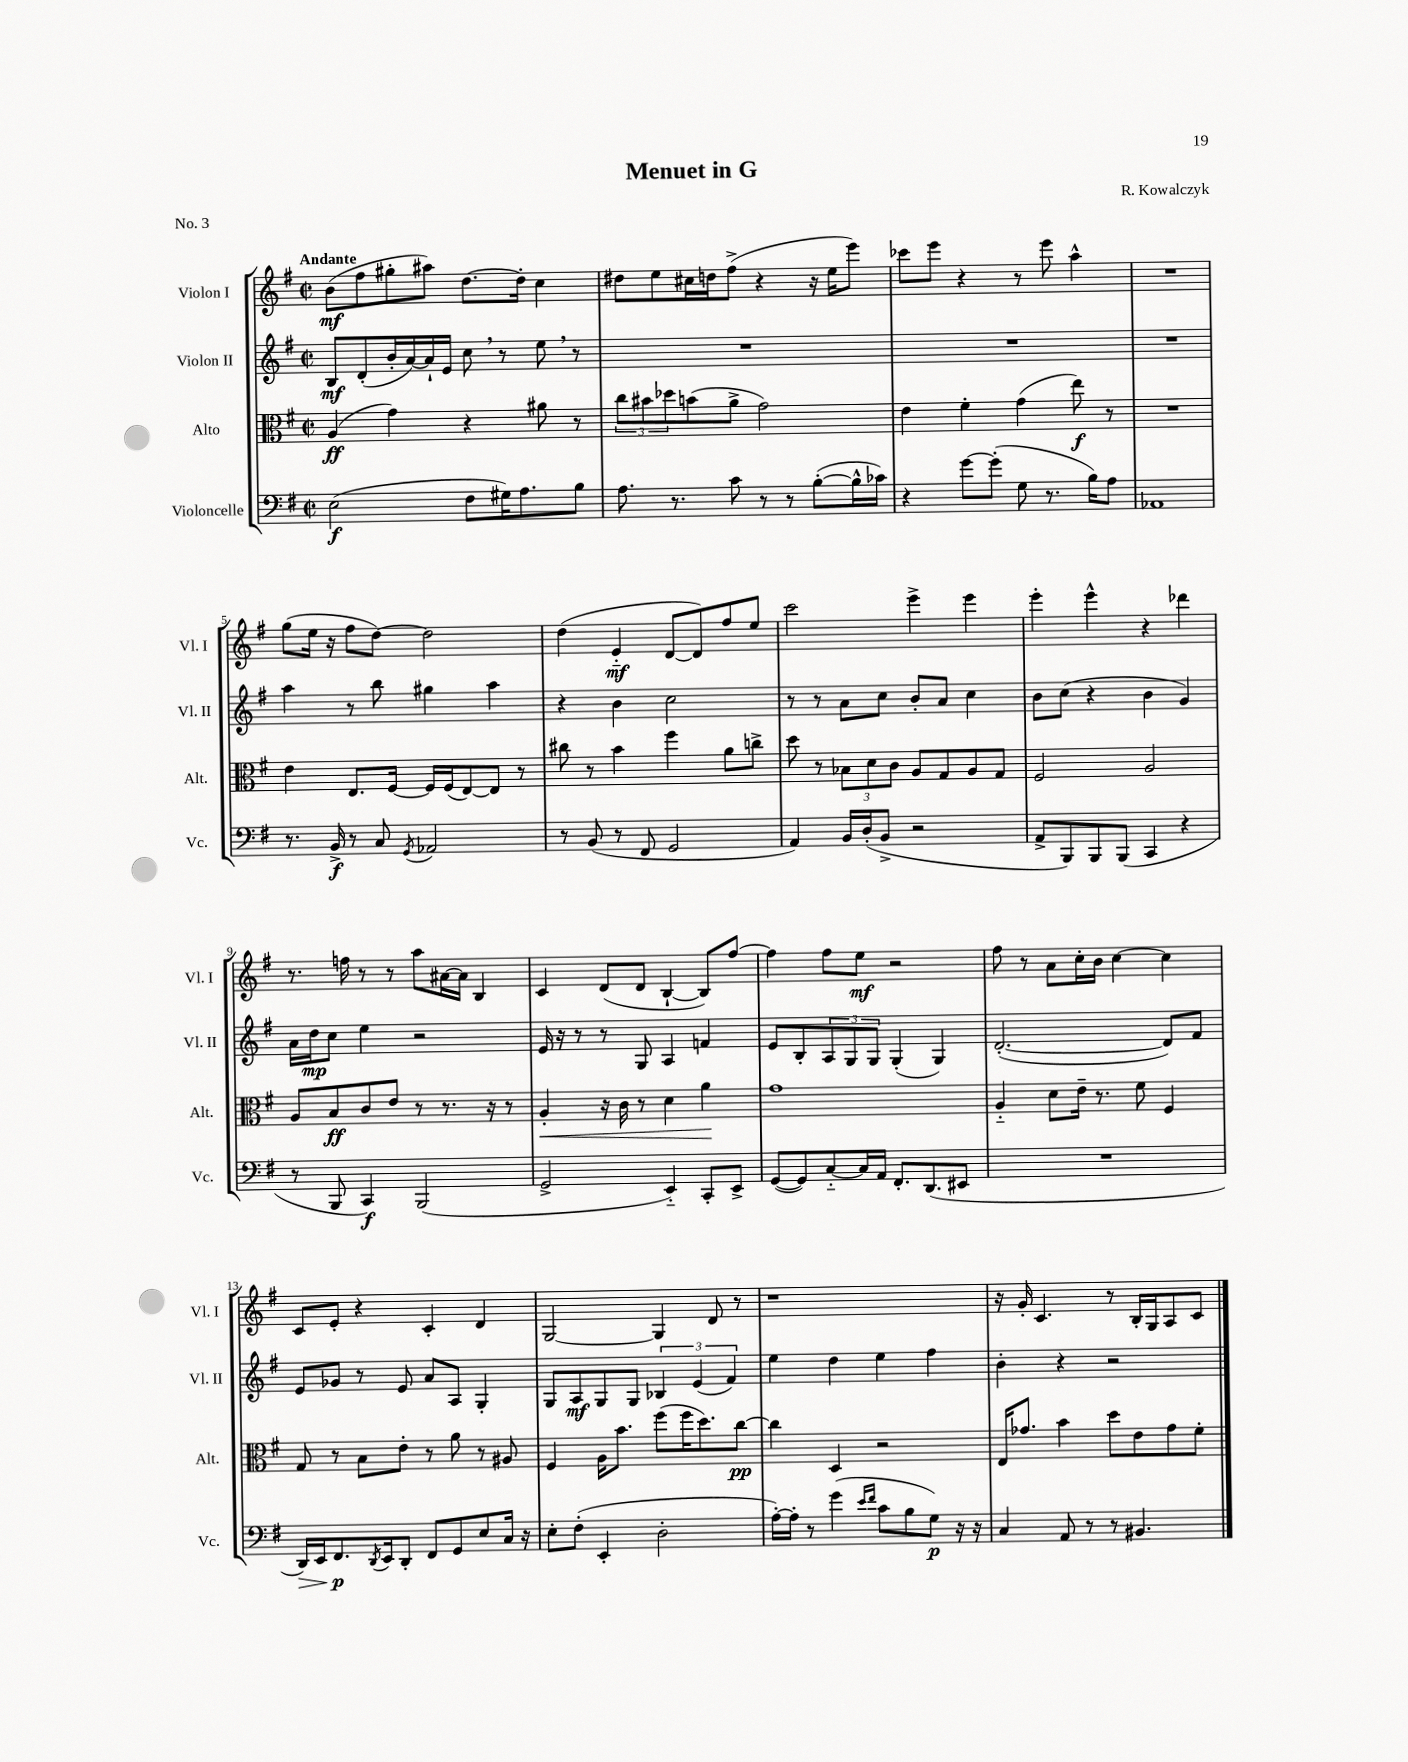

**kern	**kern	**kern	**kern
*staff4	*staff3	*staff2	*staff1
*clefF4	*clefC3	*clefG2	*clefG2
*k[f#]	*k[f#]	*k[f#]	*k[f#]
*M2/2	*M2/2	*M2/2	*M2/2
*met(c|)	*met(c|)	*met(c|)	*met(c|)
(2E	(4A	8B	(8b
.	.	(8d'	8ff#
.	4g)	16b'	8gg#'
.	.	[16a)	.
.	.	16a`]	8aa#)
.	.	16e	.
8F#	4r	8cc	[8.dd
16G#)	.	8r	.
8.A	.	.	16dd']
.	8a#	8ee	4cc
8B	8r	8r	.
=	=	=	=
8.A	12cc	1r	8dd#
.	12b#	.	.
.	.	.	8ee
.	12dd-	.	.
8.r	.	.	.
.	(8b	.	16cc#
.	.	.	16dd
8c	8a^	.	(8ff#^
8r	2g)	.	4r
8r	.	.	.
([8B'	.	.	16r
.	.	.	16ee
16B^^]	.	.	8eee)
16c-)	.	.	.
=	=	=	=
4r	4e	1r	8ccc-
.	.	.	8eee
[8g	4f#'	.	4r
(8g']	.	.	.
8G	(4g	.	8r
8.r	.	.	8eee
.	8ee)	.	4aa^^
16B)	.	.	.
8A	8r	.	.
=	=	=	=
1AA-	1r	1r	1r
=	=	=	=
8.r	4e	4aa	(8gg
.	.	.	16ee
16BB^	.	.	16r
8r	8.E	8r	8ff#
8C	.	8bb	[8dd)
.	[16F#	.	.
8qGG	.	.	.
2AA-	16F#]	4gg#	2dd]
.	(16F#	.	.
.	[8E)	.	.
.	8E]	4aa	.
.	8r	.	.
=	=	=	=
8r	8cc#	4r	(4dd
(8BB	8r	.	.
8r	4b	4b	4e'~
8FF#	.	.	.
2GG	4ff#	2cc	[8d
.	.	.	8d])
.	8a	.	8ff#
.	8cc^	.	8ee
=	=	=	=
4AA)	8dd	8r	2ccc
.	8r	8r	.
16BB	12B-	8a	.
(16D'	.	.	.
.	12d	.	.
8BB^	.	8cc	.
.	12c	.	.
2r	8A	8b'	4eee^
.	8G	8a	.
.	8A	4cc	4eee
.	8G	.	.
=	=	=	=
8AA^	2F#	8b	4eee'
8BBB)	.	(8cc	.
8BBB	.	4r	4eee^^
(8BBB	.	.	.
4CC	2A	4b	4r
4r	.	4g)	4ddd-
=	=	=	=
8r	8A	16a	8.r
.	.	16dd	.
8BBB	8B	8cc	.
.	.	.	16ff
4CC)	8c	4ee	8r
.	8e	.	8r
(2BBB	8r	2r	8aa
.	8.r	.	[16a#
.	.	.	16a#]
.	.	.	4B
.	16r	.	.
.	8r	.	.
=	=	=	=
2GG^	4A'	16e	4c
.	.	16r	.
.	.	8r	.
.	16r	8r	(8d
.	16c	.	.
.	8r	8G	8d
4EE'~)	4d	4A	[4B`
8CC'	4a	4f	8B])
8EE^	.	.	[8ff#
=	=	=	=
([8GG	1g	8e	4ff#]
8GG])	.	8B'	.
[8C'~	.	12A	8ff#
.	.	12G	.
16C]	.	.	8ee
.	.	12G	.
16AA	.	.	.
8.FF#'	.	(4G'	2r
(8.DD	.	.	.
.	.	4G)	.
8EE#	.	.	.
=	=	=	=
1r	4A'~	([2.d'	8ff#
.	.	.	8r
.	8d	.	8a
.	16e~	.	16cc'
.	8.r	.	16b
.	.	.	[4cc
.	8f#	.	.
.	4F#	8d])	4cc]
.	.	8f#	.
=	=	=	=
16DD)	8G	8e	8c
16EE	.	.	.
8.FF#	8r	8g-	8e'
.	8B	8r	4r
8qDD	.	.	.
16EE	.	.	.
8DD'	8e'	8e	.
8FF#	8r	8a	4c'
8GG	8a	8A	.
8E	8r	4G'	4d
16C	8A#	.	.
16r	.	.	.
=	=	=	=
8E'	4F#	8G	[2G
(8F#'	.	8A	.
4EE'	16A	8G	.
.	8.b	.	.
.	.	8G	.
2D'	(8ff#	6B-	4G]
.	16ff#	.	.
.	.	(6e	.
.	8.dd)	.	.
.	.	.	8d
.	.	6f#)	.
.	[8cc	.	8r
=	=	=	=
[16A')	4cc]	4ee	1r
16A']	.	.	.
8r	.	.	.
(4g	4D	4dd	.
16qqe	.	.	.
16qqf#	.	.	.
8c	2r	4ee	.
8B	.	.	.
8G)	.	4ff#	.
16r	.	.	.
16r	.	.	.
=	=	=	=
4C	16E	4b'	16r
.	8.g-	.	16g'
.	.	.	4.c
8AA	4b	4r	.
8r	.	.	.
8r	8dd	2r	8r
4.BB#	8e	.	16B'
.	.	.	16G
.	8g-	.	8A
.	8f#'	.	8c
==	==	==	==
*-	*-	*-	*-
